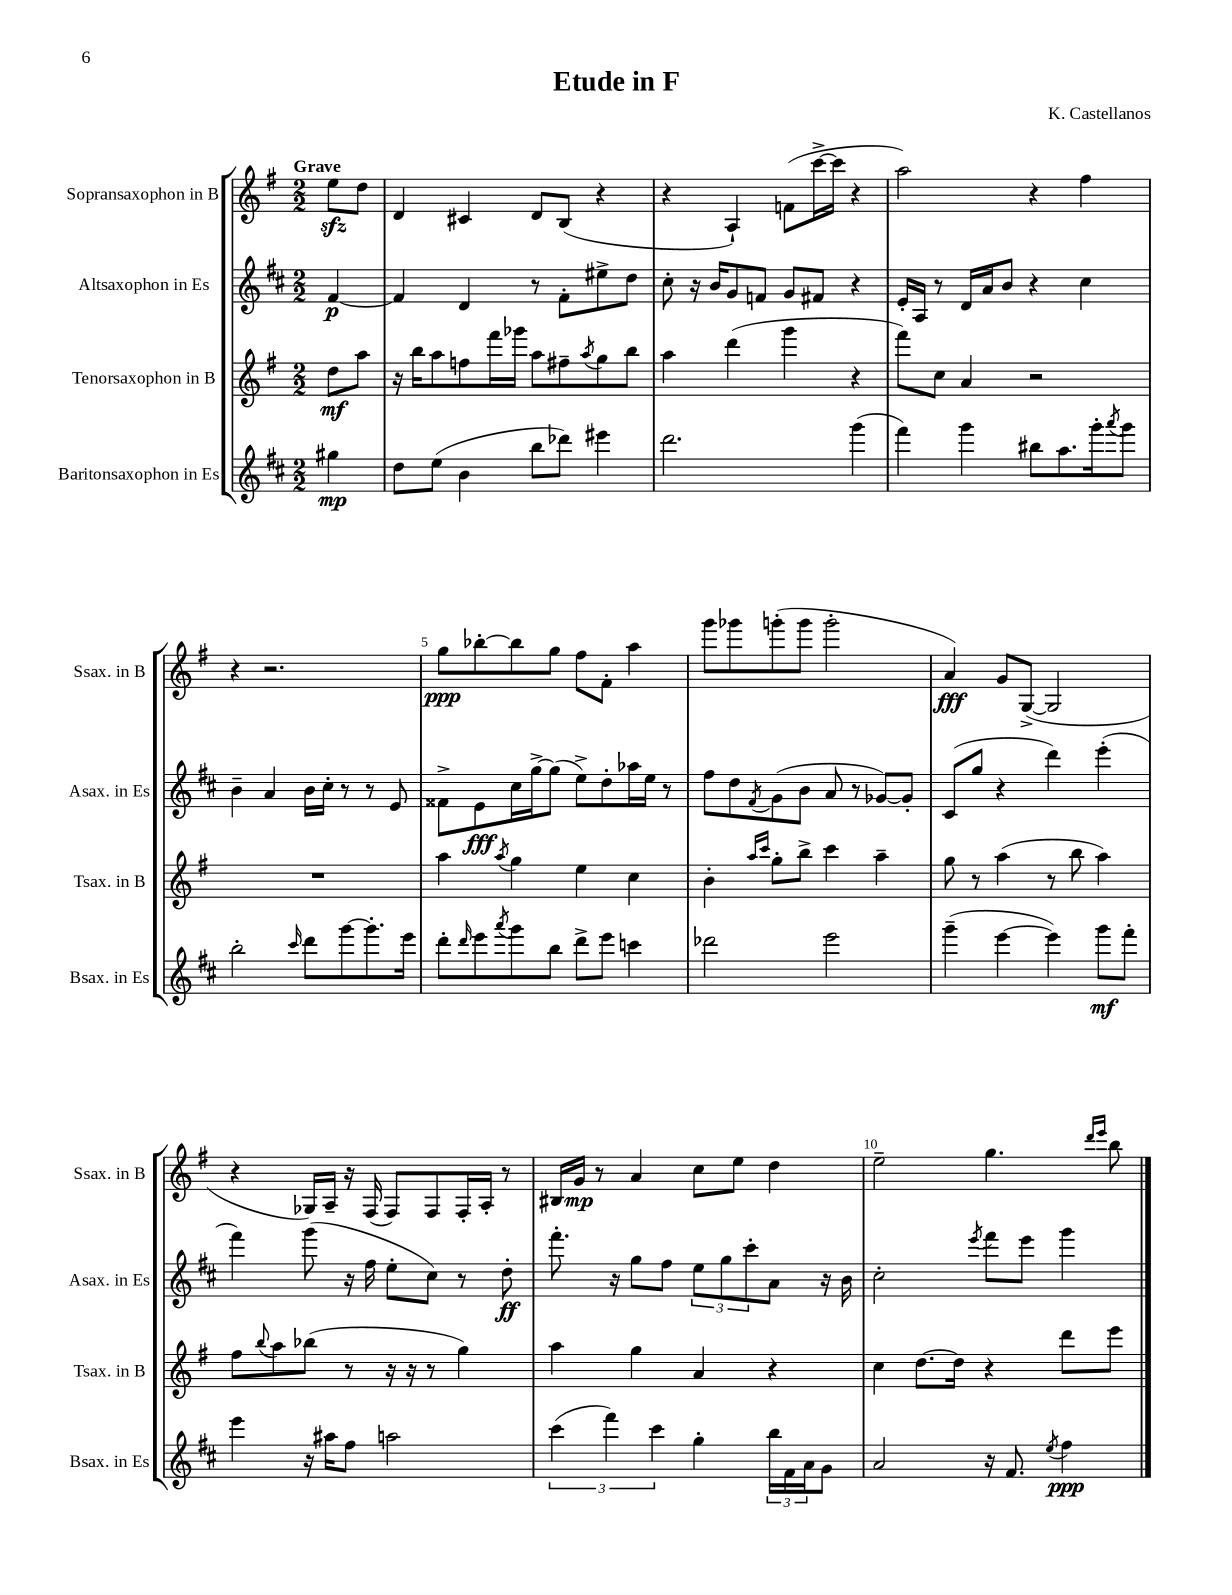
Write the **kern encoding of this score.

**kern	**kern	**kern	**kern
*staff4	*staff3	*staff2	*staff1
*clefG2	*clefG2	*clefG2	*clefG2
*k[f#c#]	*k[f#]	*k[f#c#]	*k[f#]
*M2/2	*M2/2	*M2/2	*M2/2
4gg#	8dd	[4f#	8ee
.	8aa	.	8dd
=	=	=	=
8dd	16r	4f#]	4d
.	16bb	.	.
(8ee	8aa	.	.
4b	8ff	4d	4c#
.	16fff#	.	.
.	16ggg-	.	.
8bb	8aa	8r	8d
8ddd-)	8ff#~	8f#'	(8B
.	8qaa	.	.
4eee#	8gg	8ee#^	4r
.	8bb	8dd	.
=	=	=	=
2.ddd	4aa	8cc#'	4r
.	.	16r	.
.	.	16b	.
.	(4ddd	8g	4A`)
.	.	8f	.
.	4ggg	8g	(8f
.	.	8f#	[16ccc^
.	.	.	16ccc]
(4ggg	4r	4r	4r
=	=	=	=
4fff#)	8fff#)	16e'	2aa)
.	.	16A	.
.	8cc	8r	.
4ggg	4a	16d	.
.	.	16a	.
.	.	8b	.
8bb#	2r	4r	4r
8.aa	.	.	.
.	.	4cc#	4ff#
16ggg'	.	.	.
8qaaa	.	.	.
8ggg	.	.	.
=	=	=	=
2bb'	1r	4b~	4r
.	.	4a	2.r
16qqccc#	.	.	.
8ddd	.	16b	.
.	.	16cc#'	.
[8ggg	.	8r	.
8.ggg']	.	8r	.
.	.	8e	.
16eee	.	.	.
=	=	=	=
8ddd'	4aa	8f##^	8gg
16qqddd	.	.	.
8eee	.	8e	[8bb-'
8qaaa	8qaa	.	.
8ggg	4gg	16cc#	8bb-]
.	.	[16gg^	.
8bb	.	(8gg]	8gg
8ddd^	4ee	8ee^)	8ff#
8eee	.	8dd'	8f#'
4ccc	4cc	16aa-	4aa
.	.	16ee	.
.	.	8r	.
=	=	=	=
2ddd-	4b'	8ff#	8ggg
.	.	8dd	8ggg-
.	16qqaa	.	.
.	16qqccc	8qf#	.
.	8gg'	(8g	(8ggg'
.	8bb^	8b	8ggg
2eee	4ccc	8a	2ggg'
.	.	8r	.
.	4aa~	[8g-)	.
.	.	8g-']	.
=	=	=	=
(4ggg~	8gg	(8c#	4a)
.	8r	8gg	.
[4eee	(4aa	4r	8g
.	.	.	([8G^
4eee])	8r	4ddd)	2G]
.	8bb	.	.
8ggg	4aa)	(4eee'	.
8fff#'	.	.	.
=	=	=	=
4eee	8ff#	4fff#)	4r
.	8qqbb	.	.
.	8aa	.	.
16r	(8bb-	(8ggg	16G-)
16aa#	.	.	16A~
8ff#	8r	16r	16r
.	.	16ff#	(16F#
2aa	16r	8ee'	8F#)
.	16r	.	.
.	8r	8cc#)	8F#
.	4gg)	8r	16F#'
.	.	.	16A'
.	.	8dd'	8r
=	=	=	=
(6ccc#	4aa	8.fff#'	16B#
.	.	.	16g
.	.	.	8r
6fff#)	.	.	.
.	.	16r	.
.	4gg	8gg	4a
6ccc#	.	.	.
.	.	8ff#	.
4gg'	4a	12ee	8cc
.	.	12gg	.
.	.	.	8ee
.	.	12ccc#'	.
24bb	4r	8a	4dd
24f#	.	.	.
24a	.	.	.
8g	.	16r	.
.	.	16b	.
=	=	=	=
2a	4cc	2cc#'	2ee~
.	[8.dd	.	.
.	16dd]	.	.
.	.	8qeee	.
16r	4r	8fff#	4.gg
8.f#	.	.	.
.	.	8eee	.
8qee	.	.	.
4ff#	8ddd	4ggg	.
.	.	.	16qqddd
.	.	.	16qqeee
.	8eee	.	8bb
==	==	==	==
*-	*-	*-	*-
